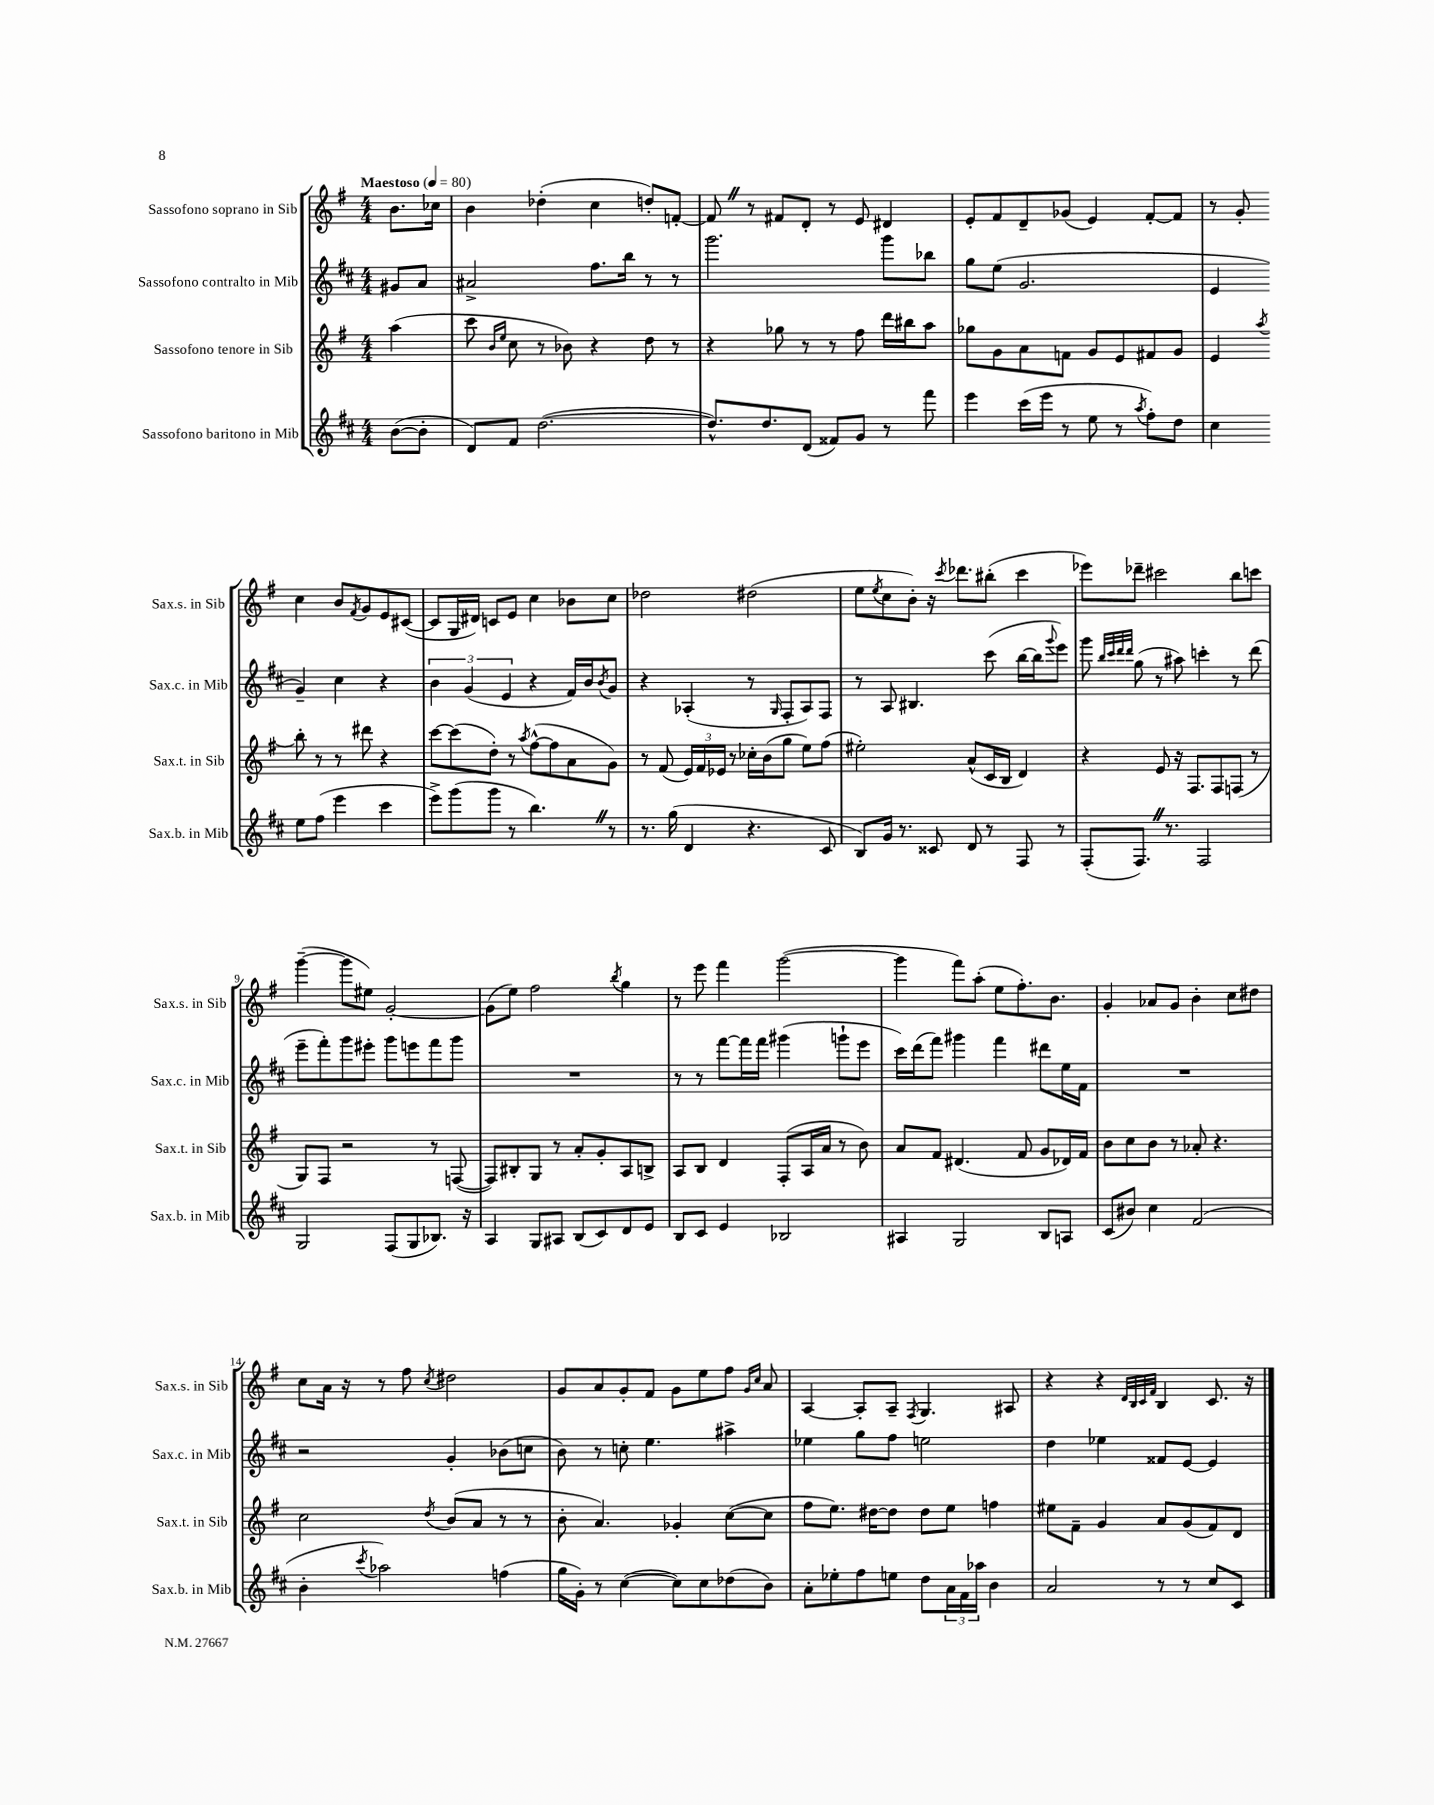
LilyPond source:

<<
\new StaffGroup <<
\new Staff = "s0" \with { instrumentName = "Sassofono soprano in Sib" shortInstrumentName = "Sax.s. in Sib" } {
    \clef treble \key g \major \numericTimeSignature \time 4/4 \partial 4 \tempo "Maestoso" 4 = 80
    b'8. ces''16 |
    b'4 des''4-.( c''4 d''8-.) f'8~-. |
    f'8 \once \override BreathingSign.text = \markup { \musicglyph "scripts.caesura.straight" } \breathe r8 fis'8 d'8-. r8 e'8 dis'4 |
    e'8-. fis'8 d'8-- ges'8( e'4) fis'8~-. fis'8 |
    r8 g'8-. c''4 b'8 \acciaccatura { fis'8 } g'8 e'8 cis'8~( |
    cis'8 g16 dis'16) c'8 e'8 c''4 bes'8 c''8 |
    des''2 dis''2( |
    e''8 \acciaccatura { e''8 } c''8 b'8-.) r16 \acciaccatura { c'''8 } des'''8. bis''8-.( c'''4 |
    ees'''8) des'''8-- cis'''2 b''8 c'''8 |
    g'''4~--( g'''8 eis''8) g'2~-. |
    g'8( e''8) fis''2 \acciaccatura { b''8 } g''4 |
    r8 e'''8 fis'''4 g'''2~( |
    g'''4 fis'''8) a''8-.( e''8 fis''8.-.) b'8. |
    g'4-. aes'8 g'8 b'4-. c''8 dis''8 |
    c''8 a'16 r16 r8 fis''8 \acciaccatura { c''8 } dis''2 |
    g'8 a'8 g'8-. fis'8 g'8 e''8 fis''8 \grace { g'16 c''16 } a'8 |
    a4~ a8-. a8-- \acciaccatura { fis8 } g4. ais8 |
    r4 r4 \grace { d'32 b32 c'32 fis'32 } b4 c'8. r16 \bar "|." |
}
\new Staff = "s1" \with { instrumentName = "Sassofono contralto in Mib" shortInstrumentName = "Sax.c. in Mib" } {
    \clef treble \key d \major \numericTimeSignature \time 4/4 \partial 4
    gis'8 a'8 |
    ais'2-> fis''8. b''16 r8 r8 |
    g'''2. g'''8 bes''8 |
    g''8 e''8( g'2. |
    e'4 g'4--) cis''4 r4 |
    \tuplet 3/2 { b'4 g'4( e'4 } r4 fis'16) b'16 \acciaccatura { b'8 } g'8 |
    r4 aes4-.( r8 \grace { g16 } fis8-. aes8) fis8 |
    r8 a8 bis4. cis'''8( b''16~ b''16 \appoggiatura { g'''8 } e'''8) |
    g'''8 \grace { b''32 cis'''32 d'''32 d'''32 } g''8( r8 ais''8) c'''4-. r8 d'''8( |
    e'''8-- fis'''8-.) g'''8 eis'''8-. g'''8 e'''8 fis'''8 g'''8 |
    R1 |
    r8 r8 fis'''8~ fis'''16 fis'''16 gis'''4( g'''8-! e'''8 |
    cis'''16) d'''16( fis'''8) gis'''4 fis'''4 dis'''8 e''16 fis'16 |
    R1 |
    r2 g'4-. bes'8( c''8 |
    b'8) r8 c''8-. e''4. ais''4-> |
    ees''4 g''8 fis''8 e''2 |
    d''4 ees''4 fisis'8 e'8~ e'4 \bar "|." |
}
\new Staff = "s2" \with { instrumentName = "Sassofono tenore in Sib" shortInstrumentName = "Sax.t. in Sib" } {
    \clef treble \key g \major \numericTimeSignature \time 4/4 \partial 4
    a''4( |
    c'''8 \grace { b'16 e''16 } c''8 r8 bes'8) r4 d''8 r8 |
    r4 ges''8 r8 r8 fis''8 d'''16 bis''16 a''8 |
    ges''8 g'8 a'8 f'8 g'8 e'8 fis'8 g'8 |
    e'4 \acciaccatura { a''8 } b''8-. r8 r8 dis'''8 r4 |
    c'''8~ c'''8( d''8-.) r8 \acciaccatura { a''8 } fis''8~-^( fis''8 a'8 g'8) |
    r8 fis'8( \tuplet 3/2 { e'16) fis'16 ees'16 } r8 ces''16-. b'16( g''8 e''8) fis''8( |
    eis''2-.) a'8-^( c'16 b16 d'4) |
    r4 e'8 r16 fis8. fis8 f8( r8 |
    g8) fis8 r2 r8 f8~( |
    f8) bis8-. g8 r8 a'8-. g'8-. a8 b8-> |
    a8 b8 d'4 fis8-.( a16 a'16 r8 b'8) |
    a'8 fis'8 dis'4.( fis'8 g'8 des'16) fis'16 |
    b'8 c''8 b'8 r8 aes'8-. r4. |
    c''2 \acciaccatura { d''8 } b'8( a'8 r8 r8 |
    b'8-. a'4.) ges'4-. c''8~( c''8 |
    fis''8 e''8.) dis''16~ dis''8 dis''8 e''8 f''4 |
    eis''8 fis'8-- g'4 a'8 g'8( fis'8) d'8 \bar "|." |
}
\new Staff = "s3" \with { instrumentName = "Sassofono baritono in Mib" shortInstrumentName = "Sax.b. in Mib" } {
    \clef treble \key d \major \numericTimeSignature \time 4/4 \partial 4
    b'8~( b'8-. |
    d'8) fis'8 d''2.~( |
    d''8.-^) d''8. d'8( fisis'8) g'8 r8 fis'''8 |
    e'''4 cis'''16( e'''16 r8 e''8 r8 \acciaccatura { a''8 } fis''8-.) d''8 |
    cis''4 e''8 fis''8( e'''4 cis'''4 |
    e'''8->) g'''8( g'''8 r8 b''4.) \once \override BreathingSign.text = \markup { \musicglyph "scripts.caesura.straight" } \breathe r8 |
    r8. g''16( d'4 r4. cis'8 |
    b8) g'16 r8. cisis'8 d'8 r8 fis8 r8 |
    fis8-.( fis8.) \once \override BreathingSign.text = \markup { \musicglyph "scripts.caesura.straight" } \breathe r8. fis2 |
    g2 fis8( g8 bes8.) r16 |
    a4 g8 ais8 b8( cis'8) d'8 e'8 |
    b8 cis'8 e'4 bes2 |
    ais4 g2 b8 a8 |
    cis'8( bis'8) cis''4 fis'2( |
    b'4-. \acciaccatura { cis'''8 } aes''2) f''4( |
    g''16 g'16-.) r8 cis''4~( cis''8) cis''8 des''8( b'8) |
    a'8-. ees''8-. fis''8 e''8 d''8 \tuplet 3/2 { a'16 fis'16 aes''16 } b'4 |
    a'2 r8 r8 cis''8 cis'8 \bar "|." |
}
>>
>>
